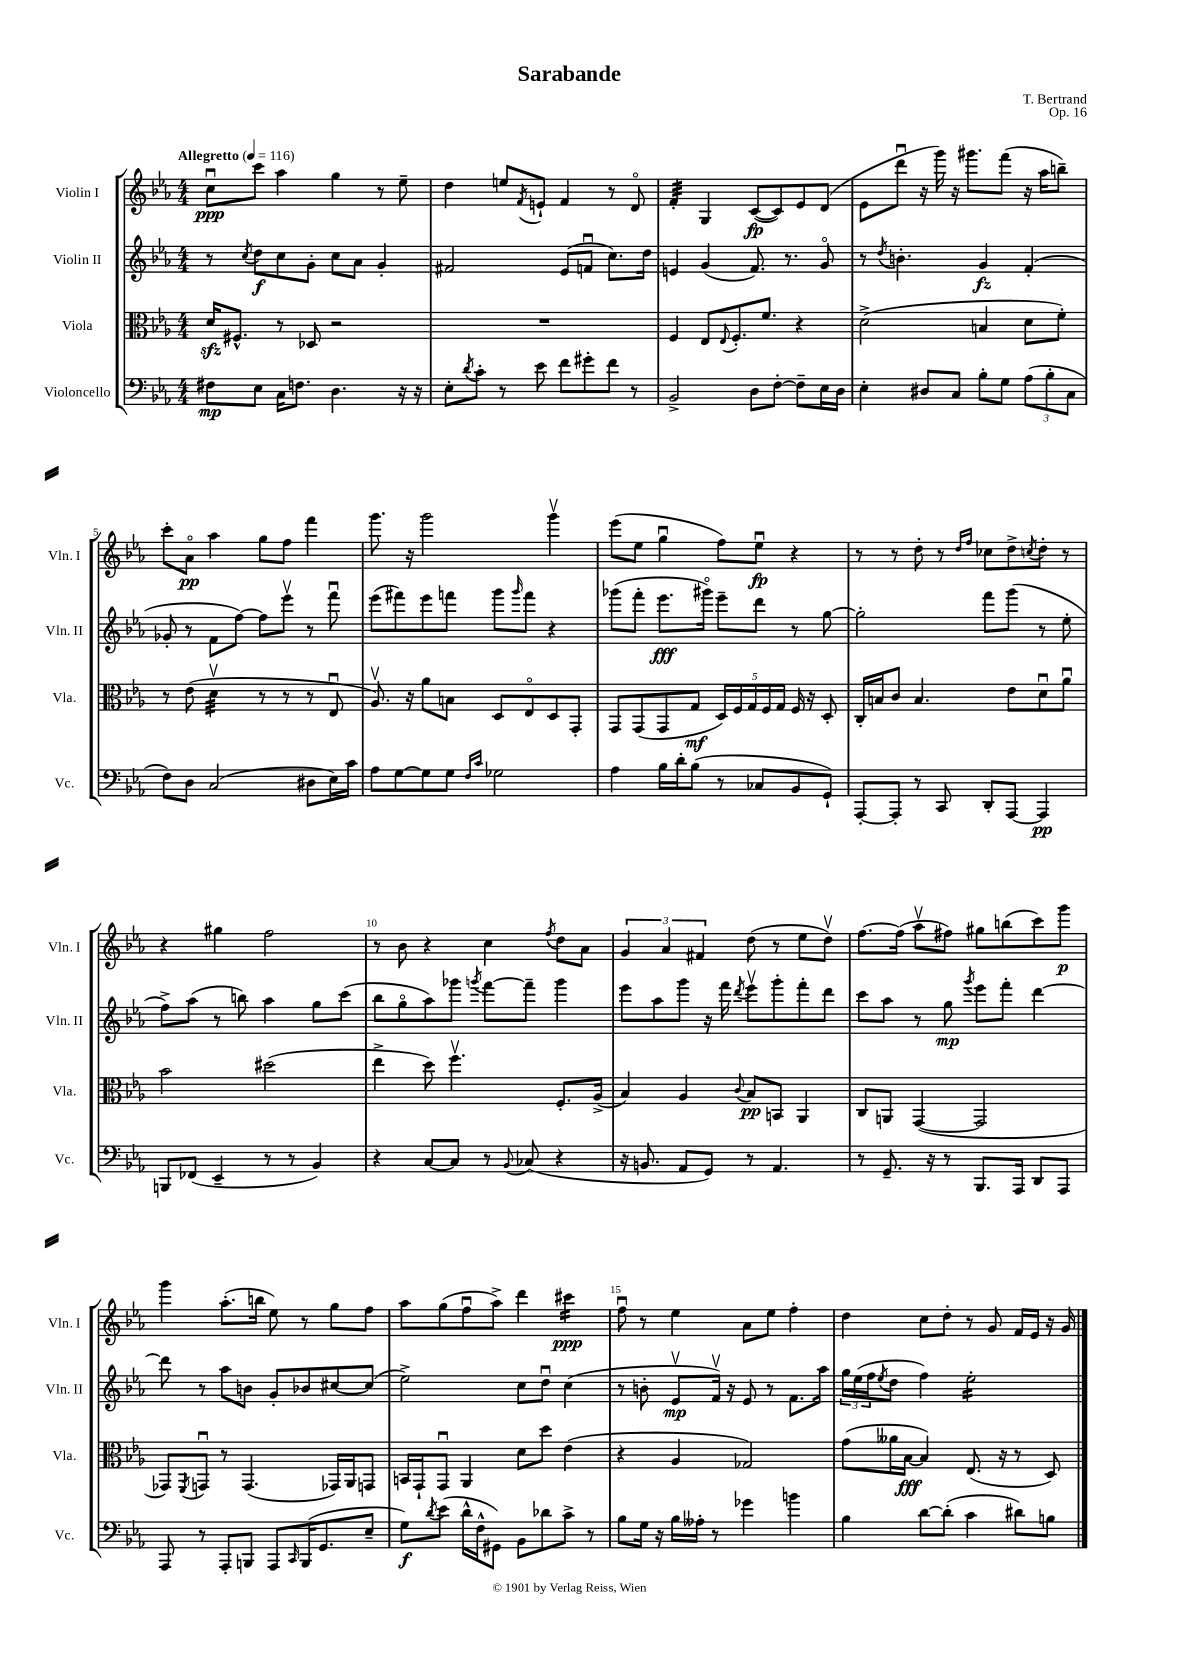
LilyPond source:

\header { title = "Sarabande" composer = "T. Bertrand" opus = "Op. 16" }
<<
\new StaffGroup <<
\new Staff = "s0" \with { instrumentName = "Violin I" shortInstrumentName = "Vln. I" } {
    \clef treble \key ees \major \numericTimeSignature \time 4/4 \tempo "Allegretto" 4 = 116
    c''8\downbow\ppp c'''8 aes''4 g''4 r8 ees''8-- |
    d''4 e''8 \acciaccatura { f'8 } e'8-! f'4 r8 d'8\flageolet |
    f'4:32-. g4 c'8~\fp( c'8) ees'8 d'8( |
    ees'8 d'''8\downbow r16 g'''16) r16 gis'''8. f'''8( r16 aes''16 b''8--) |
    c'''8-. aes'8\flageolet\pp aes''4 g''8 f''8 f'''4 |
    g'''8. r16 g'''2 g'''4\upbow |
    ees'''8( ees''8 g''4\downbow f''8) ees''8\downbow\fp r4 |
    r8 r8 d''8-. r8 \grace { d''16 f''16 } ces''8 d''8-> \acciaccatura { c''8 } d''8-. r8 |
    r4 gis''4 f''2 |
    r8 bes'8 r4 c''4 \acciaccatura { f''8 } d''8 aes'8 |
    \tuplet 3/2 { g'4 aes'4 fis'4 } d''8( r8 ees''8 d''8\upbow) |
    f''8.~ f''16( aes''8\upbow fis''8) gis''8 b''8( c'''8) g'''8\p |
    g'''4 aes''8.-.( b''16 ees''8) r8 g''8 f''8 |
    aes''8 g''8( f''8\downbow aes''8->) d'''4 cis'''4:16\ppp |
    f''8\downbow r8 ees''4 aes'8 ees''8 f''4-. |
    d''4 c''8 d''8-. r8 g'8 f'16 ees'16 r16 g'16 \bar "|." |
}
\new Staff = "s1" \with { instrumentName = "Violin II" shortInstrumentName = "Vln. II" } {
    \clef treble \key ees \major \numericTimeSignature \time 4/4
    r8 \acciaccatura { c''8 } d''8\f c''8 g'8-. c''8 aes'8 g'4-. |
    fis'2 ees'8( f'8\downbow c''8.) d''16 |
    e'4 g'4( f'8.) r8. g'8\flageolet |
    r8 \acciaccatura { d''8 } b'4.-. g'4\fz f'4-.( |
    ges'8-. r8 f'8 f''8~) f''8 ees'''8\upbow r8 f'''8\downbow |
    ees'''8( fis'''8) ees'''8 f'''8 g'''8 \grace { g'''16 } f'''8 r4 |
    ges'''8( f'''8-. ees'''8.\fff gis'''16\flageolet) ees'''8-- d'''8 r8 g''8~ |
    g''2-. f'''8 g'''8( r8 ees''8-. |
    f''8->) aes''8( r8 b''8) aes''4 g''8 c'''8( |
    bes''8 g''8\flageolet aes''8) ges'''8 \acciaccatura { g'''8 } f'''8~ f'''8-- g'''4 |
    ees'''8 aes''8 g'''8 r16 f'''16 \acciaccatura { d'''8 } ees'''8\upbow g'''8-. f'''8-. d'''8 |
    c'''8 aes''8 r8 g''8\mp \acciaccatura { g'''8 } ees'''8 f'''8-. d'''4~ |
    d'''8 r8 aes''8 b'8 g'8-. bes'8 cis''8~ cis''8( |
    ees''2->) c''8 d''8\downbow c''4( |
    r8 b'8-. ees'8\upbow\mp f'16\upbow) r16 ees'8 r8 f'8. aes''16 |
    \tuplet 3/2 { g''16 ees''16( f''16 } \acciaccatura { ees''8 } d''8 f''4) ees''2:16-. \bar "|." |
}
\new Staff = "s2" \with { instrumentName = "Viola" shortInstrumentName = "Vla." } {
    \clef alto \key ees \major \numericTimeSignature \time 4/4
    d'16\sfz fis8.-^ r8 des8 r2 |
    R1 |
    f4 ees8 \appoggiatura { ees8 } f8.-. f'8. r4 |
    d'2->( b4 d'8 f'8-.) |
    r8 ees'8( d'4:32\upbow r8 r8 r8 ees8\downbow |
    aes8.\upbow) r16 aes'8 b8 d8 ees8\flageolet d8 g,8-. |
    g,8 g,8( g,8 g8\mf \tuplet 5/4 { d16) f16 g16 f16 g16 } f16 r16 d8-. |
    c16-. b16 c'8 b4. ees'8 d'8\downbow aes'8\downbow |
    bes'2 dis''2( |
    ees''4-> d''8) f''4.\upbow f8.-. aes16->( |
    bes4) aes4 \appoggiatura { c'8 } bes8\pp b,8 aes,4 |
    c8 a,8 g,4~( g,2 |
    ges,8) \acciaccatura { f,8 } g,8\downbow r8 g,4.( ges,16) aes,16 g,8 |
    b,16 g,16-! g,8\downbow aes,4 d'8 d''8 ees'4( |
    r4 aes4 ges2) |
    g'8( aeses'16 bes16~\fff bes4) ees8.( r16 r8 d8) \bar "|." |
}
\new Staff = "s3" \with { instrumentName = "Violoncello" shortInstrumentName = "Vc." } {
    \clef bass \key ees \major \numericTimeSignature \time 4/4
    fis8\mp ees8 c16 f8. d4. r16 r16 |
    ees8-. \acciaccatura { d'8 } c'8-. r8 ees'8 f'8 gis'8-. f'8 r8 |
    bes,2-> d8 f8~-. f8-- ees16 d16 |
    ees4-. dis8 c8 bes8-. g8 \tuplet 3/2 { aes8( bes8-. c8 } |
    f8) d8 c2( dis8 ees16) c'16 |
    aes8 g8~ g8 g8 \grace { f16 c'16 } ges2 |
    aes4 bes16 d'16-. bes8( r8 ces8 bes,8 g,8-!) |
    aes,,8~-. aes,,8-. r8 c,8 d,8-. aes,,8~ aes,,4\pp |
    b,,8 fes,8( ees,4-- r8 r8 bes,4) |
    r4 c8~ c8 r8 \appoggiatura { bes,8 } ces8( r4 |
    r16 b,8. aes,8 g,8) r8 aes,4. |
    r8 g,8.-- r16 r8 bes,,8. aes,,16 d,8 aes,,8 |
    aes,,8 r8 aes,,8-. b,,8 aes,,8 \grace { c,16 } b,,16( g,8. ees8-- |
    g8\f) \acciaccatura { d'8 } ees'8( d'16-^ f16-^ gis,8) bes,8 des'8 c'8-> r8 |
    bes8 g16 r16 bes16 aeses16-. r8 ges'4 b'4 |
    bes4 d'8~ d'8-.( c'4 dis'8) b8 \bar "|." |
}
>>
>>
\layout { \context { \Score \override BarNumber.break-visibility = ##(#f #t #t) barNumberVisibility = #(every-nth-bar-number-visible 5) } }
